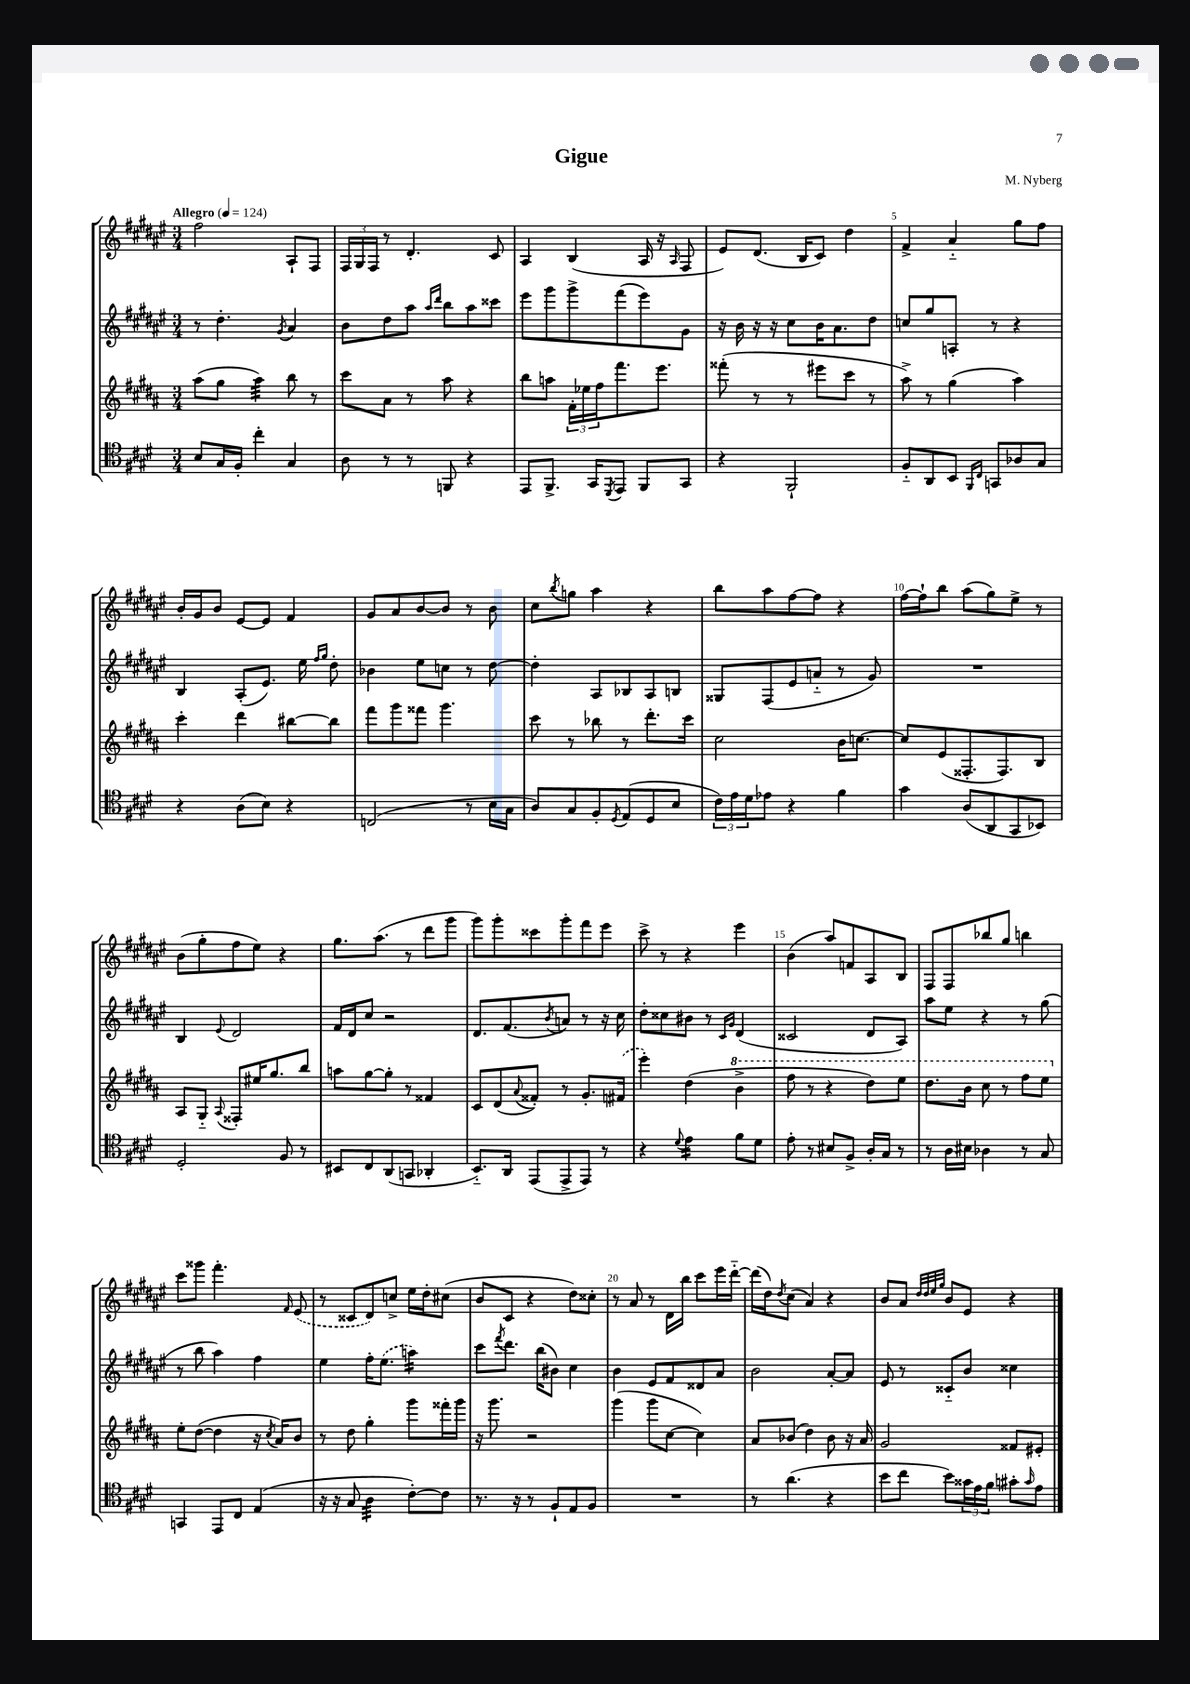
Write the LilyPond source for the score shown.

\header { title = "Gigue" composer = "M. Nyberg" }
<<
\new StaffGroup <<
\new Staff = "s0" {
    \clef treble \key fis \major \numericTimeSignature \time 3/4 \tempo "Allegro" 4 = 124
    fis''2 ais8-! fis8 |
    \tuplet 3/2 { fis16 gis16 fis16 } r8 dis'4.-. cis'8 |
    ais4 b4( ais16 r16 \grace { ais16 } fis8 |
    eis'8) dis'8.( b16 cis'8) dis''4 |
    fis'4-> ais'4-_ gis''8 fis''8 |
    b'16-. gis'16 b'8 eis'8~ eis'8 fis'4 |
    gis'8 ais'8 b'8~ b'8 r8 b'8 |
    cis''8 \acciaccatura { b''8 } g''8 ais''4 r4 |
    b''8 ais''8 fis''8~ fis''8 r4 |
    fis''16~ fis''16-! b''8 ais''8( gis''8) eis''8-> r8 |
    b'8( gis''8-. fis''8 eis''8) r4 |
    gis''8. ais''8.( r8 dis'''8 gis'''8 |
    gis'''8) gis'''8-. cisis'''8 gis'''8-. fis'''8 eis'''8 |
    cis'''8-> r8 r4 eis'''4 |
    b'4( ais''8) f'8 ais8 b8 |
    fis8 fis8 bes''8 gis''8 b''4 |
    cis'''8 gisis'''8 fis'''4.-. \grace { fis'16 } \once \slurDashed eis'8( |
    r8 cisis'8 dis'8) c''8-> eis''16 dis''16-. cis''8( |
    b'8 cis'8 r4 dis''8) cisis''8-. |
    r8 ais'8 r8 dis'16 b''16 cis'''8 eis'''16 dis'''16~-_ |
    dis'''16( dis''16) \acciaccatura { dis''8 } cis''8( ais'4) r4 |
    b'8 ais'8 \grace { dis''32 dis''32 eis''32 gis''32 } b'8 eis'8 r4 \bar "|." |
}
\new Staff = "s1" {
    \clef treble \key fis \major \numericTimeSignature \time 3/4
    r8 dis''4.-. \acciaccatura { gis'8 } ais'4 |
    b'8 dis''8 ais''8 \grace { ais''16 dis'''16 } b''8 ais''8 cisis'''8 |
    eis'''8 gis'''8 gis'''8-> fis'''8( eis'''8) gis'8 |
    r16 b'16 r16 r16 cis''8 b'16 ais'8. dis''8 |
    c''8 gis''8 a8-. r8 r4 |
    b4 ais8-.( eis'8.) eis''16 \grace { fis''16 gis''16 } dis''8-. |
    bes'4 eis''8 c''8 r8 dis''8~ |
    dis''4-. ais8 bes8 ais8 b8 |
    gisis8 fis8( eis'8 a'8-_ r8 gis'8) |
    R2. |
    b4 \appoggiatura { eis'8 } dis'2 |
    fis'16 dis'16 cis''8 r2 |
    dis'8. fis'8.( \acciaccatura { b'8 } a'8) r8 r16 cis''16 |
    dis''8-. cisis''8 bis'8 r8 \grace { cis'16 gis'16 } dis'4( |
    cisis'2 dis'8 ais8) |
    ais''8 eis''8 r4 r8 gis''8( |
    r8 b''8 ais''4) fis''4 |
    eis''4 fis''16-. \once \slurDashed eis''8.( a''4:16) |
    cis'''8 \acciaccatura { fis'''8 } dis'''8. b''16( bis'8) cis''4 |
    b'4 eis'8 fis'8 disis'8 ais'8 |
    b'2 ais'8~-. ais'8 |
    eis'8 r8 cisis'8-_ b'8 cisis''4 \bar "|." |
}
\new Staff = "s2" {
    \clef treble \key b \major \numericTimeSignature \time 3/4
    ais''8( gis''8 ais''4:32) b''8 r8 |
    cis'''8 ais'8 r8 ais''8 r4 |
    b''8 a''8 \tuplet 3/2 { fis'16-. ees''16 fis''16 } fis'''8. e'''8. |
    fisis'''8-.( r8 r8 eis'''8 cis'''8 r8 |
    ais''8->) r8 gis''4( ais''4) |
    cis'''4-. dis'''4 bis''8~ bis''8 |
    fis'''8 gis'''8 fisis'''8 gis'''4. |
    cis'''8 r8 bes''8 r8 dis'''8.-. cis'''16 |
    cis''2 b'16 c''8.~ |
    c''8 e'8( fisis8.-. fisis8.) b8 |
    ais8 gis8-_ \appoggiatura { ais8 } fisis8-. eis''16 gis''8. b''8 |
    a''8 gis''8~ gis''8-. r8 fisis'4 |
    cis'8 dis'8( \appoggiatura { ais'8 } fisis'8-.) r8 gis'8.-. \once \slurDashed fis'16( |
    e'''4-.) dis''4( \ottava #1 b''4-> |
    fis'''8 r8 r4 dis'''8) e'''8 |
    dis'''8. b''16 cis'''8 r8 fis'''8 e'''8 \ottava #0 |
    e''8-. dis''8~( dis''4 r16 \acciaccatura { cis''8 } ais'16) b'8 |
    r8 dis''8 gis''4-. gis'''8 fisis'''16-. gis'''16 |
    r16 gis'''8. r2 |
    gis'''4( gis'''8 cis''8~ cis''4) |
    ais'8 bes'8( dis''4) bes'8 r16 ais'16 |
    gis'2 fisis'8 eis'8-. \bar "|." |
}
\new Staff = "s3" {
    \clef tenor \key e \major \numericTimeSignature \time 3/4
    b8 gis16 fis16-. cis''4-. gis4 |
    a8 r8 r8 f,8 r4 |
    e,8 fis,8.-> gis,16 \acciaccatura { dis,8 } e,8 fis,8 gis,8 |
    r4 fis,2-! |
    fis8-_ a,8 b,8 \grace { fis,16 cis16 } g,8 aes8 gis8 |
    r4 a8( b8) r4 |
    c2( r8 b16 gis16 |
    a8) gis8 fis8-. \acciaccatura { dis8 } e8( dis8 b8 |
    \tuplet 3/2 { cis'16) e'16 dis'16 } ees'8 r4 fis'4 |
    gis'4 a8( a,8 gis,8 bes,8) |
    dis2-. fis8 r8 |
    bis,8 cis8 a,8( g,8 aes,4-. |
    b,8.-_) a,16 e,8( e,8-> e,8) r8 |
    r4 \appoggiatura { dis'8 } e'4:16 fis'8 dis'8 |
    e'8-. r8 bis8 fis8-> a16-. gis16 r8 |
    r8 a16 bis16 aes4 r8 gis8 |
    g,4 e,8 cis8 e4( |
    r16 r16 gis8 a4:32 cis'8~-.) cis'8 |
    r8. r16 r8 fis8-! e8 fis8 |
    R2. |
    r8 a'4.( r4 |
    b'8 cis''8 b'8) \tuplet 3/2 { gisis'16 e'16 fis'16 } gis'8-. \grace { gis'16 } e'8 \bar "|." |
}
>>
>>
\layout { \context { \Score \override BarNumber.break-visibility = ##(#f #t #t) barNumberVisibility = #(every-nth-bar-number-visible 5) } }
